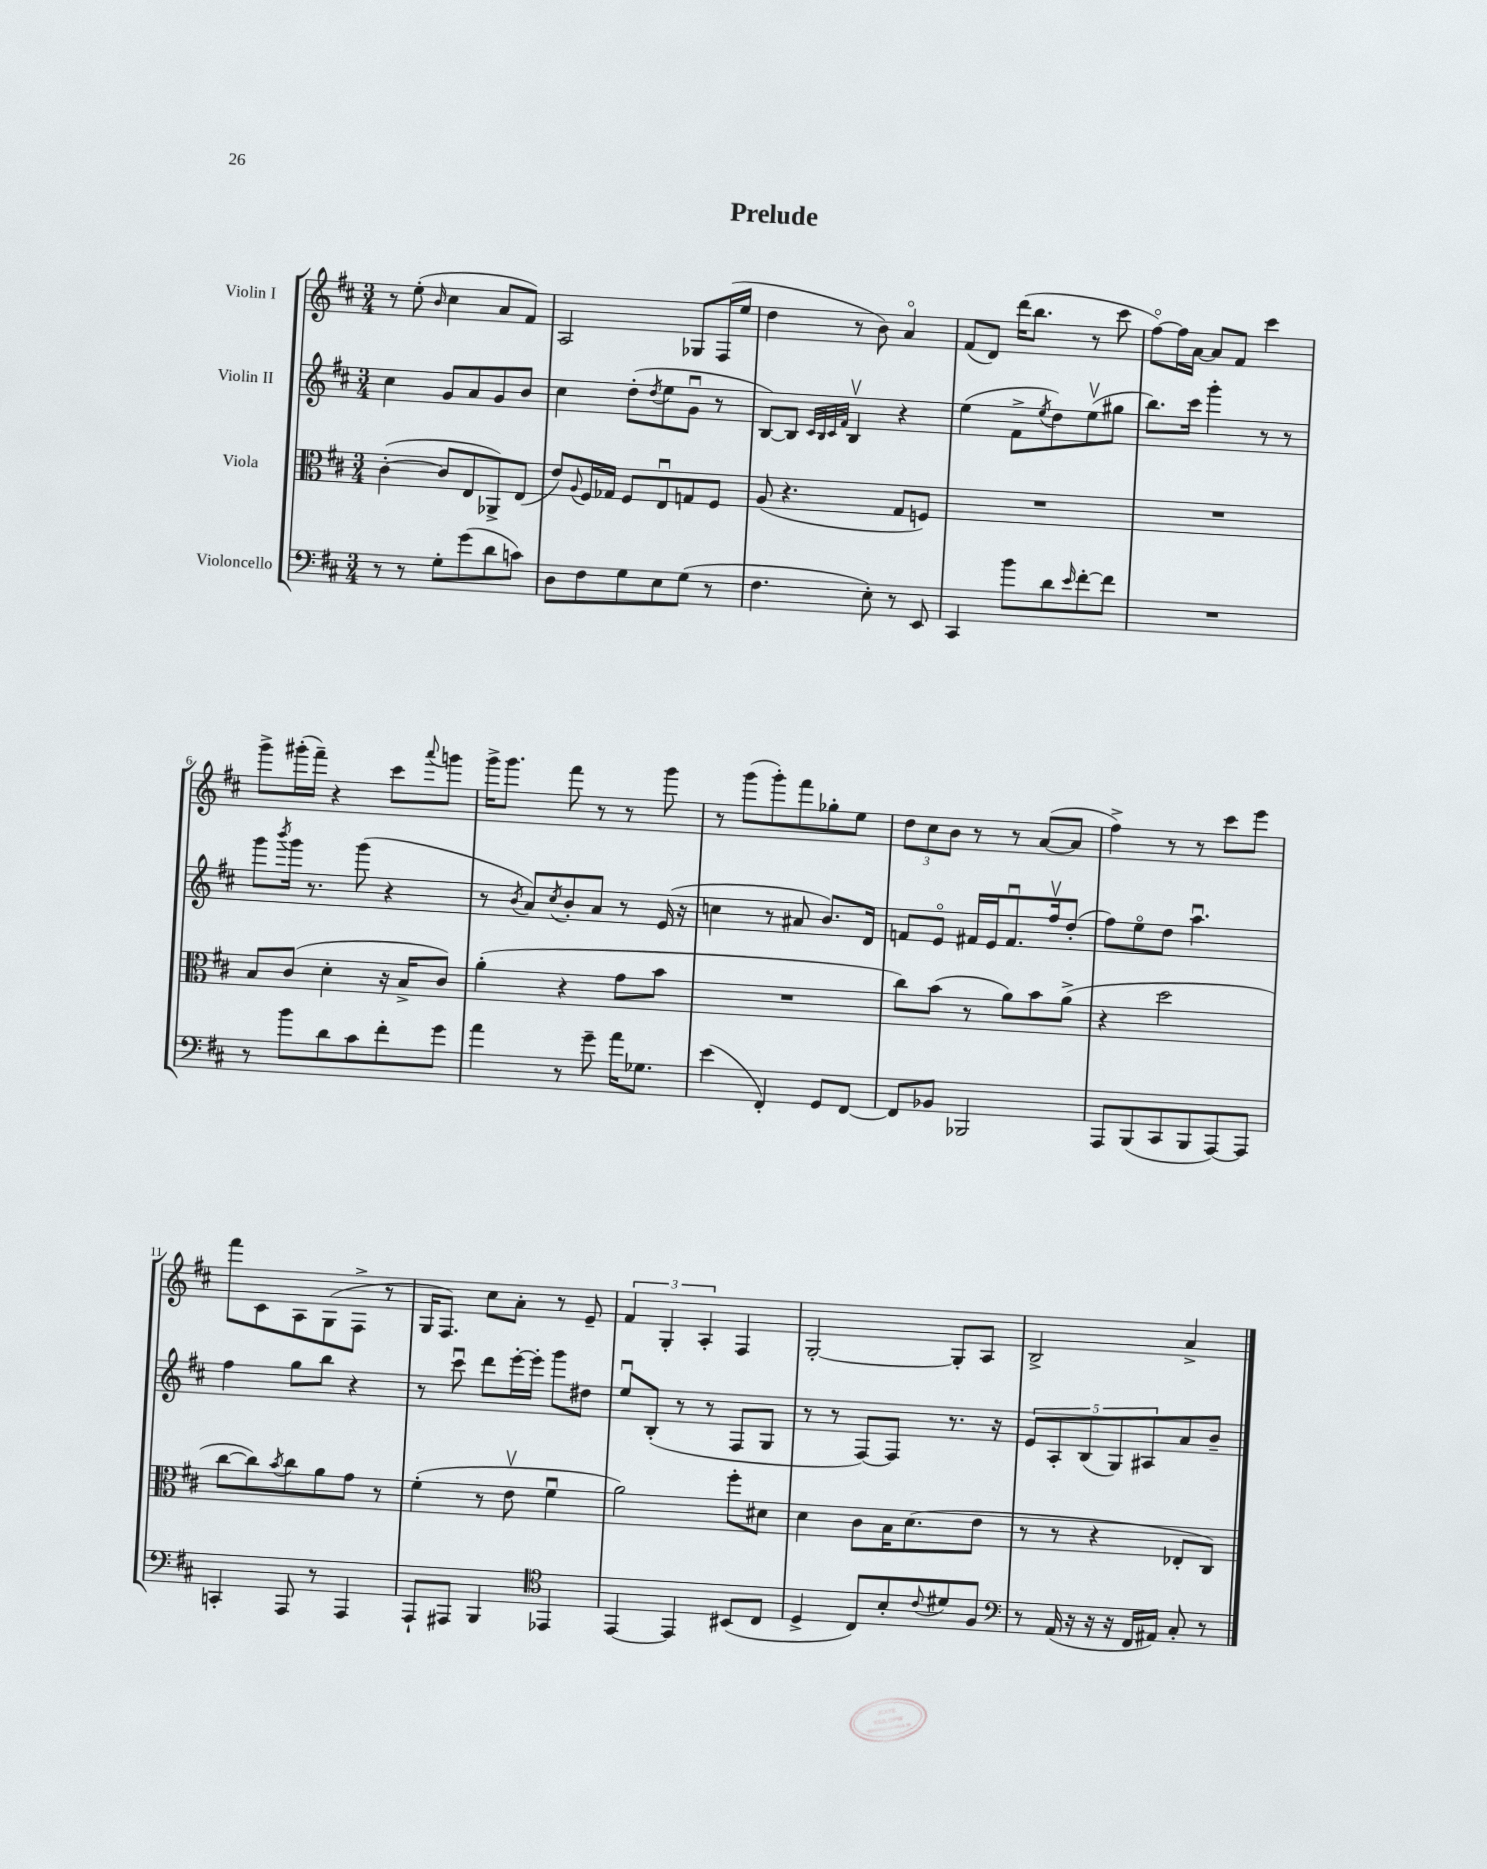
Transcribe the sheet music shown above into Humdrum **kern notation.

**kern	**kern	**kern	**kern
*part4	*part3	*part2	*part1
*staff4	*staff3	*staff2	*staff1
*I"Violoncello	*I"Viola	*I"Violin II	*I"Violin I
*clefF4	*clefC3	*clefG2	*clefG2
*k[f#c#]	*k[f#c#]	*k[f#c#]	*k[f#c#]
*M3/4	*M3/4	*M3/4	*M3/4
=1	=1	=1	=1
8r	([4c#'\	4cc#\	8r
8r	.	.	(8ee'\
.	.	.	16qqb/
8G'\L	8c#/L]	8g/L	4cc#\
(8g\	8E/	8a/	.
8d\	8AA-X^/)	8g/	8a/L
8cn\J)	(8E/J	8b/J	8f#/J)
=2	=2	=2	=2
8D\L	8e/L)	4cc#\	2A/
.	8qqA/	.	.
8F#\	16F#/L	.	.
.	16G-X/JJ	.	.
8G\	8F#/L	(8dd'\L	.
.	.	8qdd/	.
8E\	8Eu/	8ee\	.
(8G\J	8Gn/	8gu\J	8G-X/L
8r	8F#/J	8r	(16F#/L
.	.	.	16ee/JJ
=3	=3	=3	=3
4.F#\	(8A/	[8B/L)	4dd\
.	4.r	8B/J]	.
.	.	32qqc#/LLL	.
.	.	32qqB/	.
.	.	32qqc#/	.
.	.	32qqf#/JJJ	.
.	.	4Bv/	8r
8E'\)	.	.	8b\)
8r	8G/L	4r	4a/
8EE/	8Fn/J)	.	.
=4	=4	=4	=4
4CC#/	2.r	(4ee\	(8f#/L
.	.	.	8d/J)
8b\L	.	8f#^\L	(16ddd\KL
.	.	.	8.bb\J
.	.	8qee/	.
8d\	.	8dd\)	.
16qqe/	.	.	.
[8f#'\	.	(8eev\	8r
8f#\J]	.	8gg#X\J	8ccc#\
=5	=5	=5	=5
2.r	2.r	8.bb\L)	[8ff#\L)
.	.	.	16ff#\L]
.	.	16ccc#\Jk	[16a\JJ
.	.	4ggg'\	8a/L]
.	.	.	8f#/J
.	.	8r	4ccc#\
.	.	8r	.
!!LO:LB:g=z
=6	=6	=6	=6
8r	8B/L	8ggg\L	8ggg^\L
.	.	8qbbb/	.
8b\L	(8c#/J	16ggg\Jk	(16ggg#X'\L
.	.	8.r	16fff#~\JJ)
8d\	4d'\	.	4r
8c#\	.	(8ggg\	.
8f#'\	16r	4r	8ccc#\L
.	16B^/KL	.	.
.	.	.	8qqaaa/
8g\J	8c#/J)	.	8gggn\J
=7	=7	=7	=7
4a\	(4a'\	8r	16ggg^\KL
.	.	.	8.ggg\J
.	.	8qb/	.
.	.	8a/L)	.
.	.	8qcc#/	.
8r	4r	8b'/	8fff#\
8g~\	.	8a/J	8r
16a\KL	8g\L	8r	8r
8.G-X\J	.	.	.
.	8b\J	(16e/	8ggg\
.	.	16r	.
=8	=8	=8	=8
(4e\	2.r	4ccn\	8r
.	.	.	(8ggg\L
4FF#'/)	.	8r	8ggg'\)
.	.	8a#X/	8fff#\
8GG/L	.	8.b/L)	8gg-X'\
[8FF#/J	.	.	8ee\J
.	.	16d/Jk	.
=9	=9	=9	=9
8FF#/L]	8cc#\L)	8fn/L	12dd\L
.	.	.	12cc#\
8BB-X/J	(8b\J	8e/J	.
.	.	.	12b\J
2BBB-X/	8r	16f#X/LL	8r
.	.	16e/J	.
.	8a\L)	8.f#u/	8r
.	8b\	.	([8a/L
.	.	16ff#v/k	.
.	(8a^\J	(8dd'/J	8a/J]
=10	=10	=10	=10
8AAA/L	4r	8ff#\L)	4ff#^\)
(8BBB/	.	8ee\	.
8CC#/	2dd\	8dd\J	8r
8BBB/	.	4.aau\	8r
[8AAA/)	.	.	8ccc#\L
8AAA/J]	.	.	8eee\J
!!LO:LB:g=z
=11	=11	=11	=11
4CCn'/	[8cc#\L	4ff#\	8fff#\L
.	8cc#\])	.	8c#\
.	8qb/	.	.
8AAA/	8cc#\	8gg\L	8A\
8r	8a\	8bb\J	(8G\
4AAA/	8g\J	4r	8F#^\J
.	8r	.	8r
=12	=12	=12	=12
8AAA`/L	(4f#'\	8r	16G/KL
.	.	.	8.F#/J)
8AAA#X/J	.	8ccc#u\	.
4BBB/	8r	8ddd\L	8cc#\L
.	8ev\	[16eee'\L	8a'\J
.	.	16eee'\JJ]	.
*clefC4	*	*	*
4EE-X/	4f#u\	8ggg\L	8r
.	.	8dd#X\J	8e~/
=13	=13	=13	=13
[4EE/	2a\)	8eeu/L	6f#/
.	.	(8B'/J	.
.	.	.	6G'/
4EE/]	.	8r	.
.	.	.	6A'/
.	.	8r	.
(8BB#X/L	8ff#'\L	8F#/L	4F#/
8C#/J	8d#X\J	8G/J	.
=14	=14	=14	=14
4D^/	4d\	8r	[2G'/
.	.	8r	.
8C#/L)	8c#\L	[8F#/L)	.
8B'/	16B\K	8F#/J]	.
.	(8.d\	.	.
8qqc#/	.	.	.
8d#X/	.	8.r	8G'/L]
8F#/J	8e\J	.	8A/J
.	.	16r	.
=15	=15	=15	=15
*clefF4	*	*	*
8r	8r	10e/L	2B^/
.	.	10A'/	.
(16AA/	8r	.	.
16r	.	.	.
.	.	(10B/	.
16r	4r	.	.
.	.	10G/)	.
16r	.	.	.
16FF#/LL	.	.	.
.	.	10A#X/	.
16AA#X/JJ)	.	.	.
8C#'/	8E-X'/L	8a/	4a^/
8r	8C#/J)	8b~/J	.
==	==	==	==
*-	*-	*-	*-
